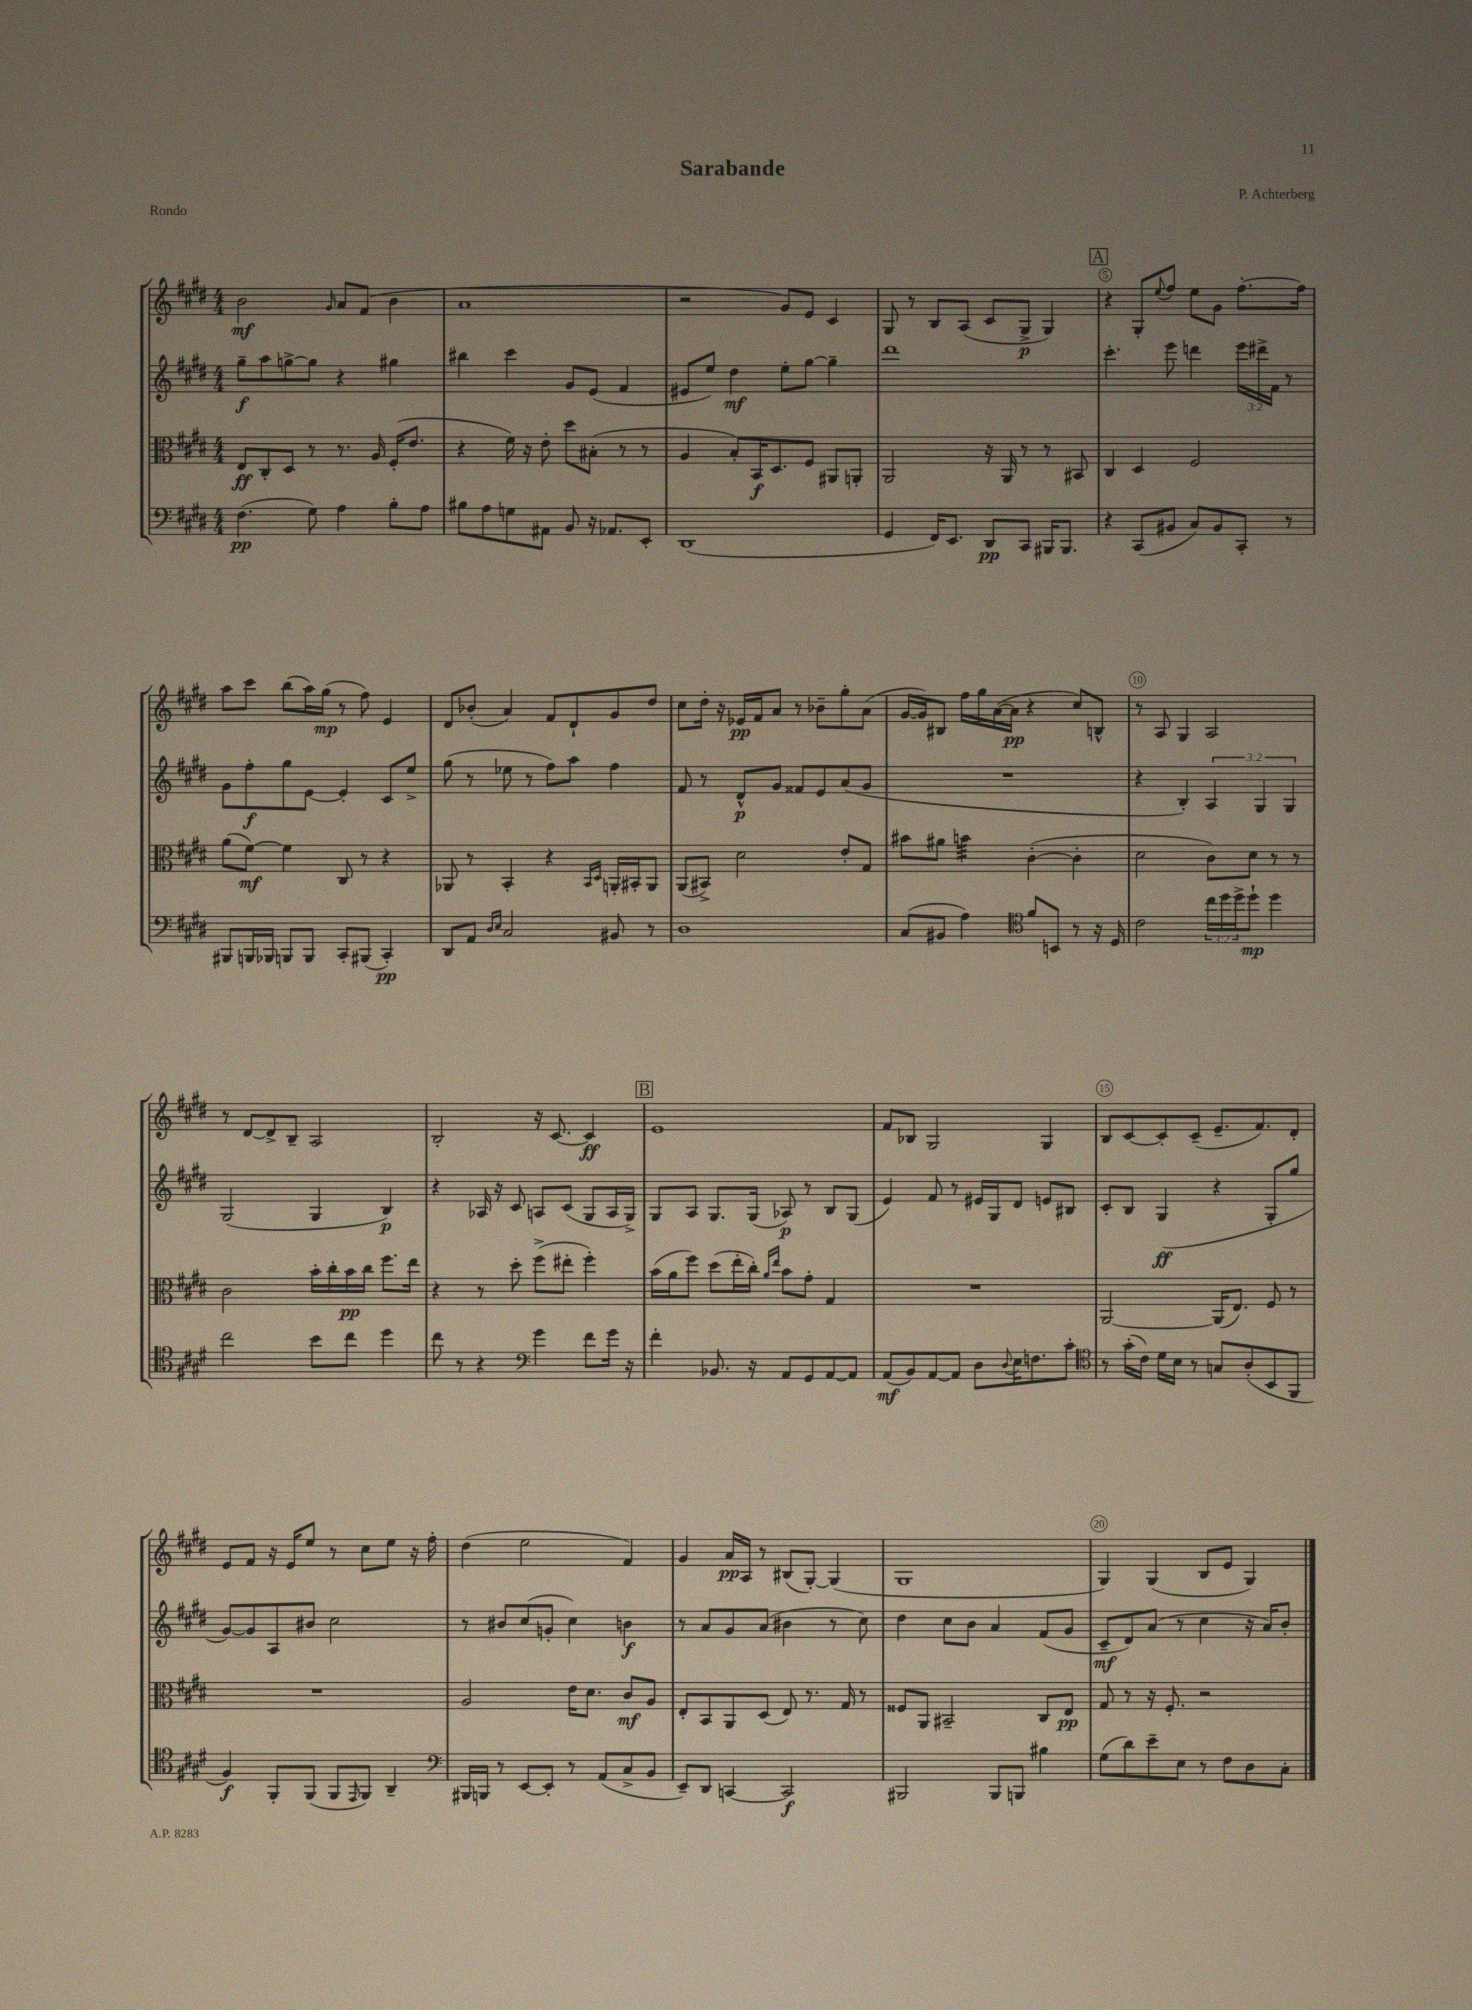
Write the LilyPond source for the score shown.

\header { title = "Sarabande" composer = "P. Achterberg" piece = "Rondo" }
<<
\new StaffGroup <<
\new Staff = "s0" {
    \clef treble \key e \major \numericTimeSignature \time 4/4
    b'2\mf \grace { gis'16 } a'8 fis'8( b'4 |
    a'1 |
    r2 gis'8) e'8 cis'4 |
    gis8 r8 b8 a8( cis'8 gis8->\p gis4) |
    \mark \markup { \box "A" } r4 gis8-. \appoggiatura { e''8 } fis''8 e''8 gis'8 fis''8.~-. fis''16 |
    a''8 cis'''8 b''8( a''16) gis''16\mp( r8 fis''8) e'4 |
    dis'8 bes'8-.( a'4) fis'8 dis'8-! gis'8 dis''8 |
    cis''8 dis''16-. r16 ees'16\pp fis'16 a'8 r8 bes'8-- gis''8-. a'8( |
    gis'16~ gis'16) bis8 fis''16 gis''16 a'16~( a'16\pp r4 cis''8) b8-^ |
    r8 a8 gis4 a2 |
    r8 dis'8~ dis'8-> b8-- a2 |
    b2-. r16 cis'8.~ cis'4\ff |
    \mark \markup { \box "B" } e'1 |
    fis'8 bes8 gis2 gis4 |
    b8 cis'8~ cis'8-. cis'8--( e'8.-- fis'8.) dis'8-. |
    e'8 fis'8 r16 e'16 e''8 r8 cis''8 e''8 r16 fis''16-. |
    dis''4( e''2 fis'4) |
    gis'4 a'16\pp a16 r8 bis8( gis8~-.) gis4( |
    gis1 |
    gis4) gis4( b8 e'8 gis4) \bar "|." |
}
\new Staff = "s1" {
    \clef treble \key e \major \numericTimeSignature \time 4/4 \override Staff.TupletNumber.text = #tuplet-number::calc-fraction-text
    gis''8--\f a''8 g''8~-> g''8 r4 gis''4 |
    bis''4 cis'''4 gis'8 e'8( fis'4 |
    eis'8 e''8) dis''4\mf e''8-. gis''8~ gis''4-- |
    dis'''1 |
    \mark \markup { \box "A" } cis'''4.-. e'''8 d'''4 \tuplet 3/2 { e'''16 dis'''16-> fis'16 } r8 |
    gis'8 fis''8-.\f gis''8 e'8~ e'4-. cis'8 e''8-> |
    gis''8( r8 ees''8 r8 fis''8) a''8 fis''4 |
    fis'8 r8 dis'8-^\p gis'8 fisis'8 e'8 a'8( gis'8 |
    R1 |
    r4 b4-.) \tuplet 3/2 { a4 gis4 gis4 } |
    gis2( gis4 b4\p) |
    r4 aes16 r16 cis'8 a8 cis'8( gis8 a16 gis16->) |
    \mark \markup { \box "B" } gis8 a8 gis8. gis16( aes8\p) r8 b8 gis8( |
    e'4) fis'8 r8 eis'16 gis16 dis'8 e'8 bis8 |
    cis'8-. b8 gis4\ff( r4 gis8-. gis''8 |
    gis'8~) gis'8 a8 bis'8 cis''2 |
    r8 bis'8 cis''8( g'8-. cis''4) b'4\f |
    r8 a'8 gis'8 a'8( bis'4 r8 cis''8) |
    dis''4 cis''8 b'8 a'4 fis'8( gis'8 |
    cis'8--\mf dis'8) a'8( r8 cis''4 r16 a'16) b'8-. \bar "|." |
}
\new Staff = "s2" {
    \clef alto \key e \major \numericTimeSignature \time 4/4
    e8\ff cis8-. dis8 r8 r8. a16 fis16-.( e'8. |
    r4 fis'16) r16 e'8-. dis''8 bis8-.( r8 r8 |
    a4 b8-.) b,16\f dis8. fis8 ais,8 a,8-. |
    a,2 r16 a,16 r8 r8 bis,8 |
    \mark \markup { \box "A" } cis4 dis4 fis2 |
    a'8( fis'8~\mf) fis'4 cis8 r8 r4 |
    aes,8 r8 b,4-. r4 \grace { b,16 dis16 } a,16-. bis,16-. a,8 |
    a,8( bis,8->) dis'2 e'8-. gis8 |
    bis'8 ais'8 b'4:32 cis'4~-.( cis'4-. |
    dis'2 cis'8) dis'8 r8 r8 |
    cis'2 b'16-. cis''16-. b'16\pp cis''16 fis''8. e''16 |
    r4 r8 dis''8-. fis''8->( eis''8-. fis''4-.) |
    \mark \markup { \box "B" } b'16( a'16 fis''8) dis''8( e''16-. cis''16-.) \grace { a'16 e''16 } b'8 gis'8-. gis4 |
    R1 |
    a,2~ a,16( e8.) fis8 r8 |
    R1 |
    a2 e'16 dis'8. cis'8\mf a8 |
    e8-. b,8 a,8 dis8( e8) r8. gis16 r8 |
    fisis8 a,8 bis,2-- cis8 e8\pp |
    gis8 r8 r16 fis8.-. r2 \bar "|." |
}
\new Staff = "s3" {
    \clef bass \key e \major \numericTimeSignature \time 4/4 \override Staff.TupletNumber.text = #tuplet-number::calc-fraction-text
    fis4.\pp( gis8) a4 b8-. a8 |
    bis8 a8 g8 ais,8 b,8 r16 aes,8. e,8-. |
    dis,1( |
    gis,4 fis,16) e,8. dis,8\pp cis,8 bis,,16 bis,,8. |
    \mark \markup { \box "A" } r4 cis,8( bis,8 cis8) bis,8 cis,8-. r8 |
    bis,,8 b,,16 bes,,16 b,,8 b,,8 cis,8-. bis,,8( cis,4-.\pp) |
    dis,8 a,8 \grace { dis16 e16 } cis2 bis,8 r8 |
    dis1 |
    cis8( bis,8 a4) \clef tenor fis'8 b,8 r8 r16 dis16 |
    cis'2 \tuplet 3/2 { cis''16 dis''16 dis''16-> } dis''8-!\mp dis''4 |
    cis''2 b'8 cis''8 dis''4 |
    cis''8 r8 r4 \clef bass gis'4 fis'8 gis'16 r16 |
    \mark \markup { \box "B" } fis'4-. bes,8. r16 a,8 gis,8 a,8~ a,8 |
    a,8\mf( b,8) a,8~ a,8 dis8 \appoggiatura { dis8 } e16 f8. cis'8-. |
    \clef tenor r8 gis'16-.( cis'16) dis'16 b16 r8 g8 a8-.( b,8 fis,8 |
    fis4\f) fis,8-. fis,8( fis,8 \grace { e,16 } fis,8) a,4-- |
    \clef bass bis,,16 b,,16 r8 e,8~ e,8-. r8 a,8( cis8-> b,8 |
    e,8--) dis,8 c,4~ c,2\f |
    bis,,2 bis,,8 b,,8 bis4 |
    gis8( dis'8) e'8-- e8 r8 fis8 dis8 cis8-. \bar "|." |
}
>>
>>
\layout { \context { \Score \override BarNumber.break-visibility = ##(#f #t #t) barNumberVisibility = #(every-nth-bar-number-visible 5) \override BarNumber.stencil = #(make-stencil-circler 0.1 0.3 ly:text-interface::print) } }
